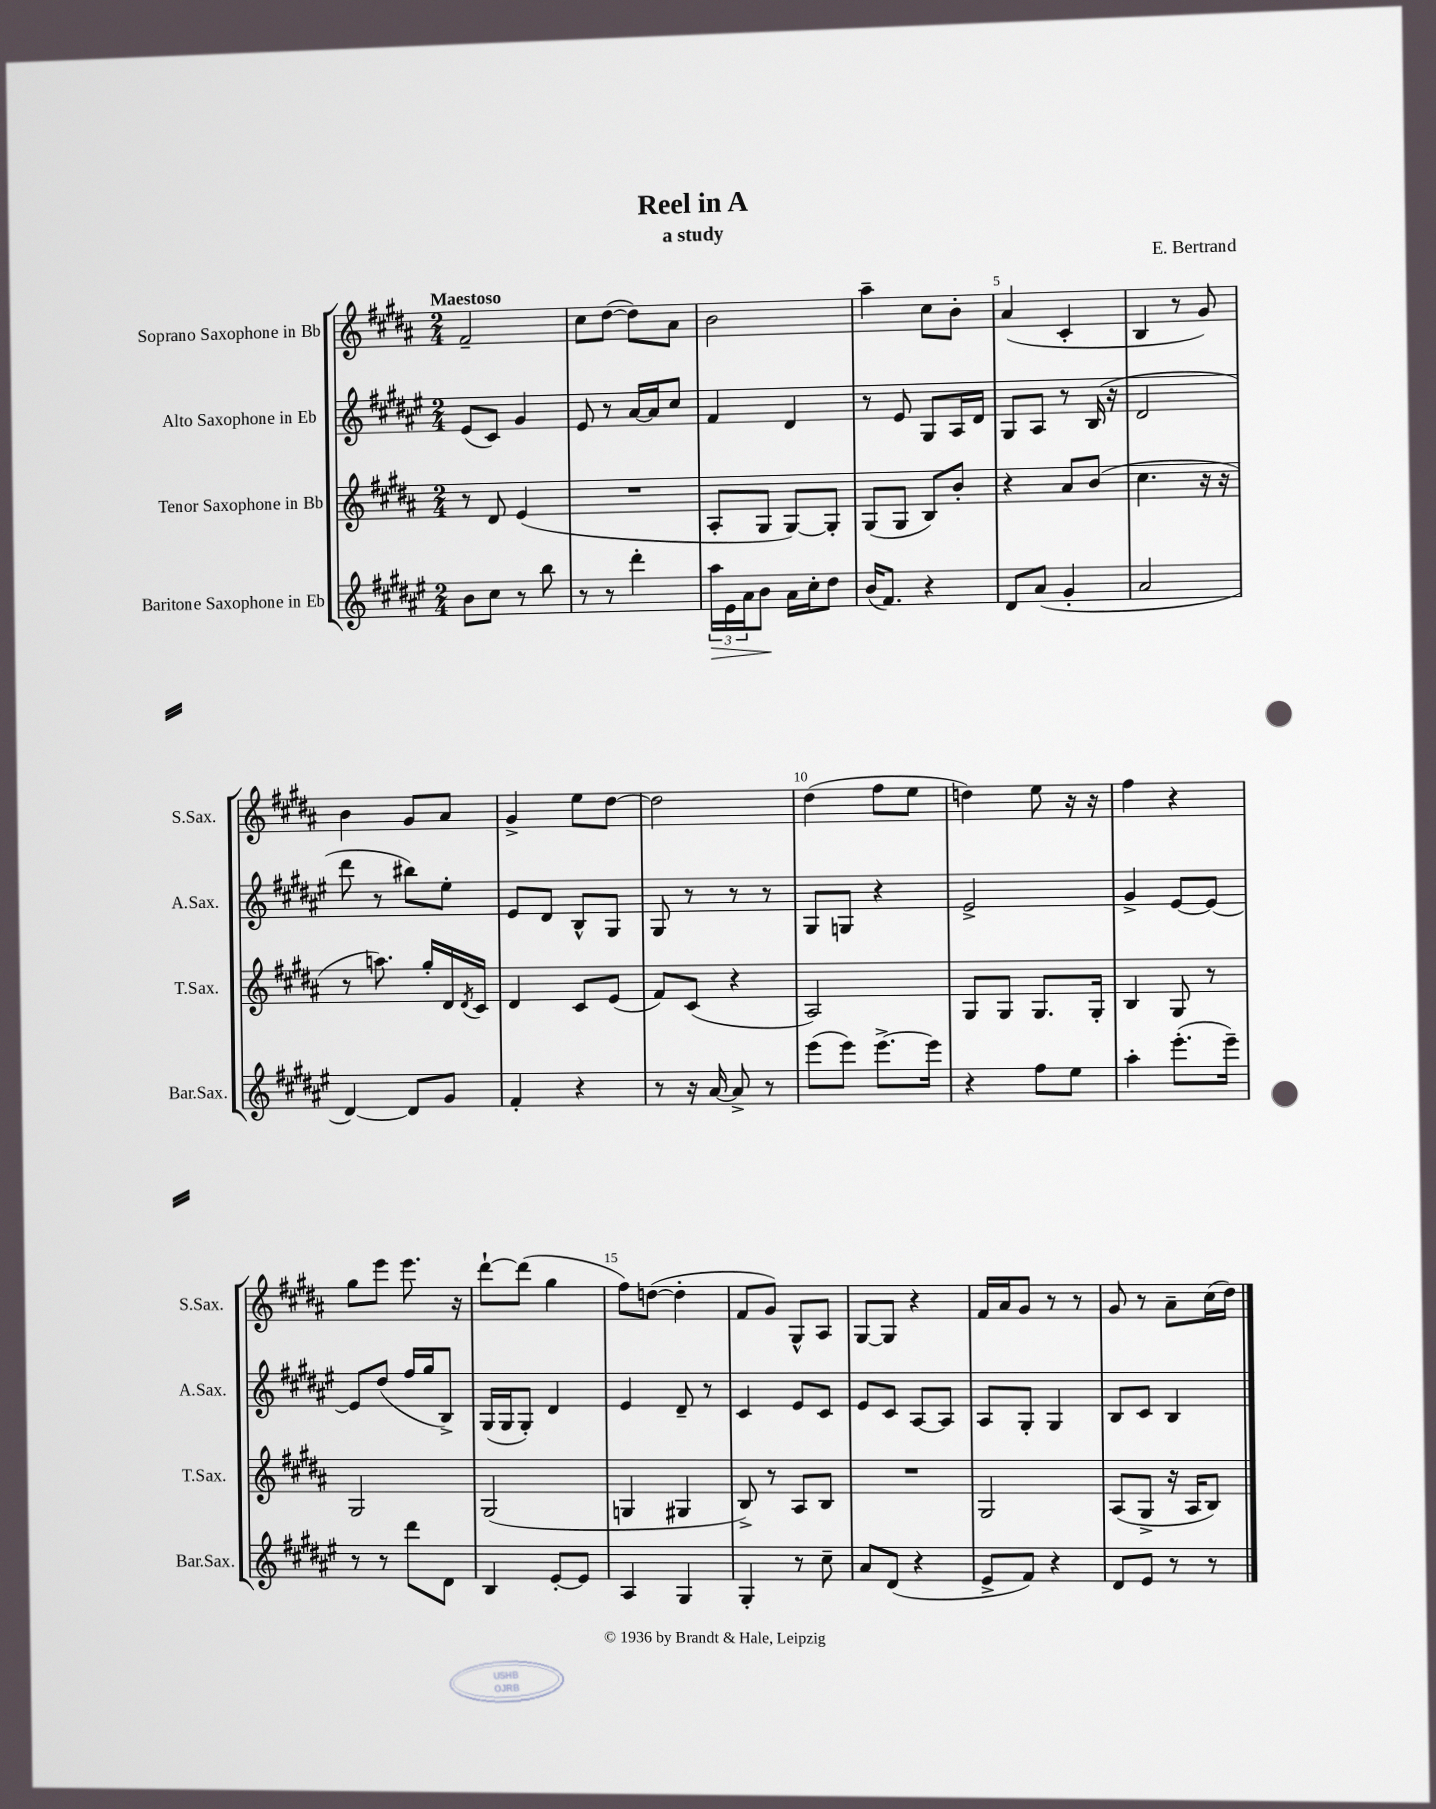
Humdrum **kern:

**kern	**dynam	**kern	**kern	**kern
*part4	*part4	*part3	*part2	*part1
*staff4	*staff4	*staff3	*staff2	*staff1
*I"Baritone Saxophone in Eb	*	*I"Tenor Saxophone in Bb	*I"Alto Saxophone in Eb	*I"Soprano Saxophone in Bb
*I'Bar.Sax.	*	*I'T.Sax.	*I'A.Sax.	*I'S.Sax.
*clefG2	*	*clefG2	*clefG2	*clefG2
*k[f#c#g#d#a#e#]	*	*k[f#c#g#d#a#]	*k[f#c#g#d#a#e#]	*k[f#c#g#d#a#]
*M2/4	*	*M2/4	*M2/4	*M2/4
=1	=1	=1	=1	=1
!	!	!	!	!LO:TX:a:B:t=Maestoso
8b\L	.	8r	(8e#/L	2f#~/
8cc#\J	.	8d#/	8c#/J)	.
8r	.	(4e/	4g#/	.
8bb\	.	.	.	.
=2	=2	=2	=2	=2
8r	.	2r	8e#/	8cc#\L
8r	.	.	8r	([8dd#\J
4ddd#'\	.	.	[16a#/LL	8dd#\L])
.	.	.	16a#/J]	.
.	.	.	8cc#/J	8a#\J
=3	=3	=3	=3	=3
!	!LO:HP:b	!	!	!
24aa#\LL	>	8A#'/L	4f#/	2b\
24e#\	.	.	.	.
24a#\J	.	.	.	.
8b\J	.	8G#/J	.	.
16a#\LL	]	[8G#/L)	4d#/	.
16cc#'\J	.	.	.	.
8dd#\J	.	8G#'/J]	.	.
=4	=4	=4	=4	=4
(16b/KL	.	(8G#/L	8r	4aa#~\
8.f#/J)	.	.	.	.
.	.	8G#/J	8e#/	.
4r	.	8B/L)	8G#/L	8cc#\L
.	.	8b'/J	16A#/L	8b'\J
.	.	.	16d#/JJ	.
=5	=5	=5	=5	=5
8d#/L	.	4r	8G#/L	(4a#/
(8a#/J	.	.	8A#/J	.
4g#'/	.	8a#/L	8r	4c#'/
.	.	(8b/J	(16B/	.
.	.	.	16r	.
=6	=6	=6	=6	=6
2a#/	.	4.cc#\	2d#/	4B/
.	.	.	.	8r
.	.	16r	.	8g#/)
.	.	16r	.	.
!!LO:LB:g=z
=7	=7	=7	=7	=7
[4d#/)	.	8r	8ddd#\	4b\
.	.	8.aan\)	8r	.
8d#/L]	.	.	8bb#X\L)	8g#/L
.	.	16gg#'/LL	.	.
8g#/J	.	16d#/	8ee#'\J	8a#/J
.	.	8qd#/	.	.
.	.	16c#/JJ	.	.
=8	=8	=8	=8	=8
4f#'/	.	4d#/	8e#/L	4g#^/
.	.	.	8d#/J	.
4r	.	8c#/L	8B^^/L	8ee\L
.	.	(8e/J	8G#/J	[8dd#\J
=9	=9	=9	=9	=9
8r	.	8f#/L)	8G#/	2dd#\]
16r	.	(8c#/J	8r	.
[16a#/	.	.	.	.
8a#^/]	.	4r	8r	.
8r	.	.	8r	.
=10	=10	=10	=10	=10
(8eee#\L	.	2A#/)	8G#/L	(4dd#\
8eee#\J)	.	.	8Gn/J	.
[8.eee#^\L	.	.	4r	8ff#\L
.	.	.	.	8ee\J
16eee#\Jk]	.	.	.	.
=11	=11	=11	=11	=11
4r	.	8G#/L	2e#^/	4ddn\)
.	.	8G#/J	.	.
8ff#\L	.	8.G#/L	.	8ee\
8ee#\J	.	.	.	16r
.	.	16G#'/Jk	.	16r
=12	=12	=12	=12	=12
4aa#'\	.	4B/	4g#^/	4ff#\
(8.eee#'\L	.	8G#/	[8e#/L	4r
.	.	8r	8e#/J_	.
16eee#~\Jk)	.	.	.	.
!!LO:LB:g=z
=13	=13	=13	=13	=13
8r	.	2G#/	8e#/L]	8gg#\L
8r	.	.	(8dd#/J	8eee\J
8ddd#\L	.	.	16ff#/LL	8.eee\
.	.	.	16gg#/J	.
8d#\J	.	.	8B^/J)	.
.	.	.	.	16r
=14	=14	=14	=14	=14
4B/	.	(2G#/	(16G#/LL	[8ddd#`\L
.	.	.	16G#/J	.
.	.	.	8G#'/J)	(8ddd#\J]
[8e#'/L	.	.	4d#/	4gg#\
8e#/J]	.	.	.	.
=15	=15	=15	=15	=15
4A#/	.	4Gn/	4e#/	8ff#\L)
.	.	.	.	([8ddn\J
4G#/	.	4G#X/	8d#~/	4dd'\]
.	.	.	8r	.
=16	=16	=16	=16	=16
4G#'/	.	8B^/)	4c#/	8f#/L
.	.	8r	.	8g#/J)
8r	.	8A#/L	8e#/L	8G#^^/L
8cc#~\	.	8B/J	8c#/J	8A#/J
=17	=17	=17	=17	=17
8a#/L	.	2r	8e#/L	[8G#/L
(8d#/J	.	.	8c#/J	8G#/J]
4r	.	.	[8A#/L	4r
.	.	.	8A#/J]	.
=18	=18	=18	=18	=18
8e#^/L	.	2G#/	8A#/L	16f#/LL
.	.	.	.	16a#/J
8f#/J)	.	.	8G#'/J	8g#/J
4r	.	.	4G#/	8r
.	.	.	.	8r
=19	=19	=19	=19	=19
8d#/L	.	(8A#/L	8B/L	8g#/
8e#/J	.	8G#^/J	8c#/J	8r
8r	.	16r	4B/	8a#~\L
.	.	16A#/KL	.	.
8r	.	8B/J)	.	(16cc#\L
.	.	.	.	16dd#\JJ)
==	==	==	==	==
*-	*-	*-	*-	*-
